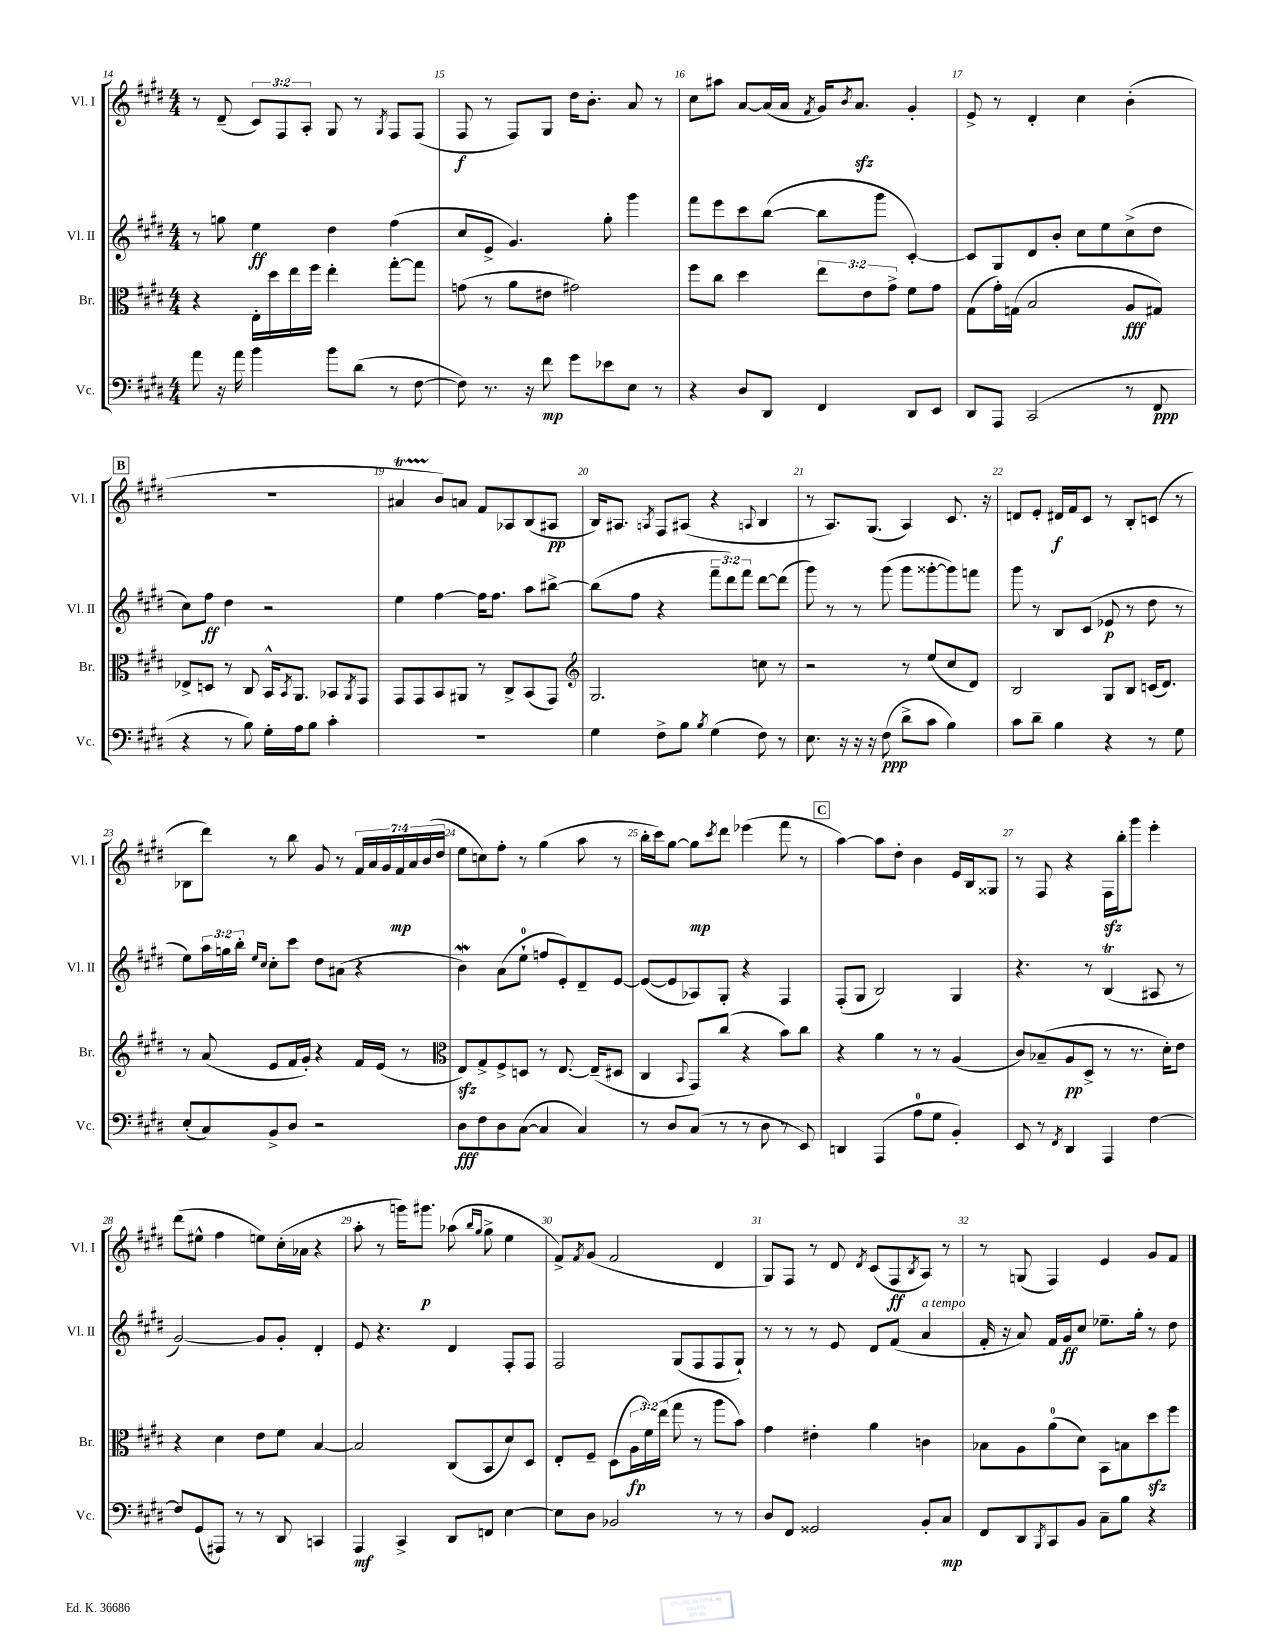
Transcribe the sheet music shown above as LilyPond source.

<<
\new StaffGroup <<
\new Staff = "s0" \with { instrumentName = "Vl. I" shortInstrumentName = "Vl. I" } {
    \clef treble \key e \major \numericTimeSignature \time 4/4 \override Staff.TupletNumber.text = #tuplet-number::calc-fraction-text
    r8 dis'8--( \tuplet 3/2 { cis'8) fis8 a8-. } gis8 r8 \acciaccatura { gis8 } fis8 fis8( |
    fis8\f r8 fis8) gis8 dis''16 b'8.-. a'8 r8 |
    cis''8 ais''8 a'8~ a'16( a'16 \acciaccatura { fis'8 } gis'16) \acciaccatura { b'8 } a'8.\sfz gis'4-. |
    e'8-> r8 dis'4-. cis''4 b'4-.( |
    \mark \markup { \box "B" } R1 |
    ais'4\startTrillSpan b'8\stopTrillSpan) a'8 fis'8 aes8 b8( ais8\pp |
    b16) ais8. \acciaccatura { a8 } fis8 ais8( r4 \appoggiatura { a8 } b4 |
    r8 a8.) gis8.( a4) cis'8. r16 |
    d'8 e'8-. dis'16\f fis'16 cis'8 r8 b8-. c'8( r8 |
    bes8 dis'''8) r8 b''8 gis'8 r8 \tuplet 7/4 { fis'16 a'16 gis'16 fis'16\mp a'16 b'16( dis''16 } |
    e''8 c''8) fis''8-. r8 gis''4( a''8 r8 |
    b''16-. cis'''16) gis''8~ gis''8\mp \acciaccatura { cis'''8 } dis'''8 ees'''4( fis'''8 r8 |
    \mark \markup { \box "C" } a''4~) a''8 dis''8-. b'4 e'16 b16 gisis8 |
    r8 fis8 r4 fis16\sfz b''16-. gis'''8 e'''4-. |
    dis'''8( eis''8-^ fis''4 e''8) cis''16-.( aes'16 r4 |
    a''8-. r8 g'''16) gis'''8.\p aes''8( \grace { b''16 gis''16 } gis''8-> e''4 |
    fis'8->) \acciaccatura { fis'8 } gis'8( fis'2 dis'4 |
    gis8) fis8 r8 dis'8 \acciaccatura { dis'8 } cis'8( fis8\ff \acciaccatura { b8 } a8) r8 |
    r8 g8( fis4) e'4 gis'8 fis'8 \bar "|." |
}
\new Staff = "s1" \with { instrumentName = "Vl. II" shortInstrumentName = "Vl. II" } {
    \clef treble \key e \major \numericTimeSignature \time 4/4 \override Staff.TupletNumber.text = #tuplet-number::calc-fraction-text
    r8 g''8 e''4\ff dis''4 fis''4( |
    cis''8 e'8-> gis'4.) gis''8-. gis'''4 |
    fis'''8 e'''8 cis'''8 b''8~( b''8 gis'''8 cis'4~-.) |
    cis'8 gis8 dis'8 b'8-. cis''8 e''8 cis''8->( dis''8 |
    \mark \markup { \box "B" } cis''8) fis''8\ff dis''4 r2 |
    e''4 fis''4~ fis''16 fis''8. a''8 bis''8~-> |
    bis''8( fis''8 r4 \tuplet 3/2 { fis'''8-- dis'''8) fis'''8 } dis'''8~ dis'''8( |
    gis'''8) r8 r8 gis'''8( gis'''8 gisis'''8~-. gisis'''8) f'''8 |
    gis'''8 r8 b8 cis'8( ees'8\p r8 dis''8 r8 |
    e''8) \tuplet 3/2 { a''16 g''16 b''16-. } \grace { e''16 cis''16 } cis''8-. cis'''8 dis''8 ais'8( r4 |
    b'4\mordent) a'8( e''8-0-! f''8 e'8-.) dis'8-- e'8~ |
    e'8~( e'8 aes8) gis8-. r4 fis4 |
    \mark \markup { \box "C" } fis8-.( gis8 b2) gis4 |
    r4. r8 b4\trill( ais8 r8 |
    gis'2~) gis'8 gis'8-. dis'4-. |
    e'8 r4. dis'4 fis8-. fis8 |
    fis2 gis8( fis8 fis8 gis8-!) |
    r8 r8 r8 e'8 dis'8 fis'8( a'4^\markup { \italic "a tempo" } |
    fis'16-. r16 a'8) fis'16 gis'16\ff cis''8 ees''8.-- gis''16-. r8 dis''8 \bar "|." |
}
\new Staff = "s2" \with { instrumentName = "Br." shortInstrumentName = "Br." } {
    \clef alto \key e \major \numericTimeSignature \time 4/4 \override Staff.TupletNumber.text = #tuplet-number::calc-fraction-text
    r4 e16-. dis''16 e''16 fis''16 e''4-. gis''8~-. gis''8 |
    g'8( r8 a'8 eis'8 gis'2) |
    fis''8 cis''8 dis''4 \tuplet 3/2 { e''8 e'8 gis'8-> } fis'8 gis'8 |
    gis8( gis'16-.) g16( b2 a8\fff gis8) |
    \mark \markup { \box "B" } ees8-> d8 r8 cis8 b,16-^ \acciaccatura { b,8 } a,8. bes,8 \acciaccatura { a,8 } gis,8 |
    gis,8 gis,8 b,8 ais,8 r8 cis8-> b,8( gis,8) |
    \clef treble gis2. c''8 r8 |
    r2 r8 e''8( cis''8 dis'8) |
    b2 gis8 b8 c'16( dis'8.) |
    r8 a'8( e'8 fis'16 gis'16-.) r4 fis'16 e'16( r8 |
    \clef alto e8\sfz) gis8-> fis8-> d8 r8 e8.~ e16--( dis8 |
    cis4 \appoggiatura { b,8 } gis,8) cis''8( r4 b'8) cis''8 |
    \mark \markup { \box "C" } r4 a'4 r8 r8 a4( |
    cis'8) bes8--( a8\pp dis8-> r8 r8. dis'16-.) e'8 |
    r4 dis'4 e'8 fis'8 b4~ |
    b2 cis8( b,8 dis'8) dis8 |
    e8-. fis8-- dis8( \tuplet 3/2 { a16\fp fis'16) e''16( } gis''8 r8 a''8 b'8) |
    gis'4 eis'4-. a'4 c'4 |
    bes8 a8 a'8-0( dis'8) b,8 b8 dis''8\sfz fis''8 \bar "|." |
}
\new Staff = "s3" \with { instrumentName = "Vc." shortInstrumentName = "Vc." } {
    \clef bass \key e \major \numericTimeSignature \time 4/4
    a'8 r16 a'16 b'4 b'8 dis'8( r8 fis8~ |
    fis8) r8. r16 fis'8\mp gis'8 ees'8 e8 r8 |
    r4 dis8 dis,8 fis,4 dis,8 e,8 |
    dis,8 a,,8 cis,2( r8 fis,8\ppp |
    \mark \markup { \box "B" } r4 r8 b8) gis16-. a16 b8 cis'4-. |
    R1 |
    gis4 fis8-> b8 \acciaccatura { b8 } gis4( fis8) r8 |
    e8. r16 r16 r16 fis8\ppp( dis'8-> cis'8 b4) |
    cis'8 dis'8-- b4 r4 r8 gis8 |
    e8-.( cis8) b,8-> dis8 r2 |
    dis8\fff fis8 dis8 cis8~( cis4 cis4) |
    r8 dis8 cis8( r8 r8 dis8 r8 e,8) |
    \mark \markup { \box "C" } d,4 a,,4( a8-0 gis8 b,4-.) |
    e,8 r8 \acciaccatura { fis,8 } dis,4 a,,4 fis4~ |
    fis8 gis,8( ais,,8) r8 r8 dis,8 c,4 |
    a,,4\mf cis,4-> dis,8 f,8 e4~ |
    e8 dis8 bes,2 r8 r8 |
    dis8 fis,8 gisis,2 b,8-. cis8\mp |
    fis,8 dis,8 \acciaccatura { b,,8 } cis,8 b,8 cis8-- b8 r4 \bar "|." |
}
>>
>>
\layout { \context { \Score currentBarNumber = #14 \override BarNumber.break-visibility = ##(#f #t #t) barNumberVisibility = #all-bar-numbers-visible } }
